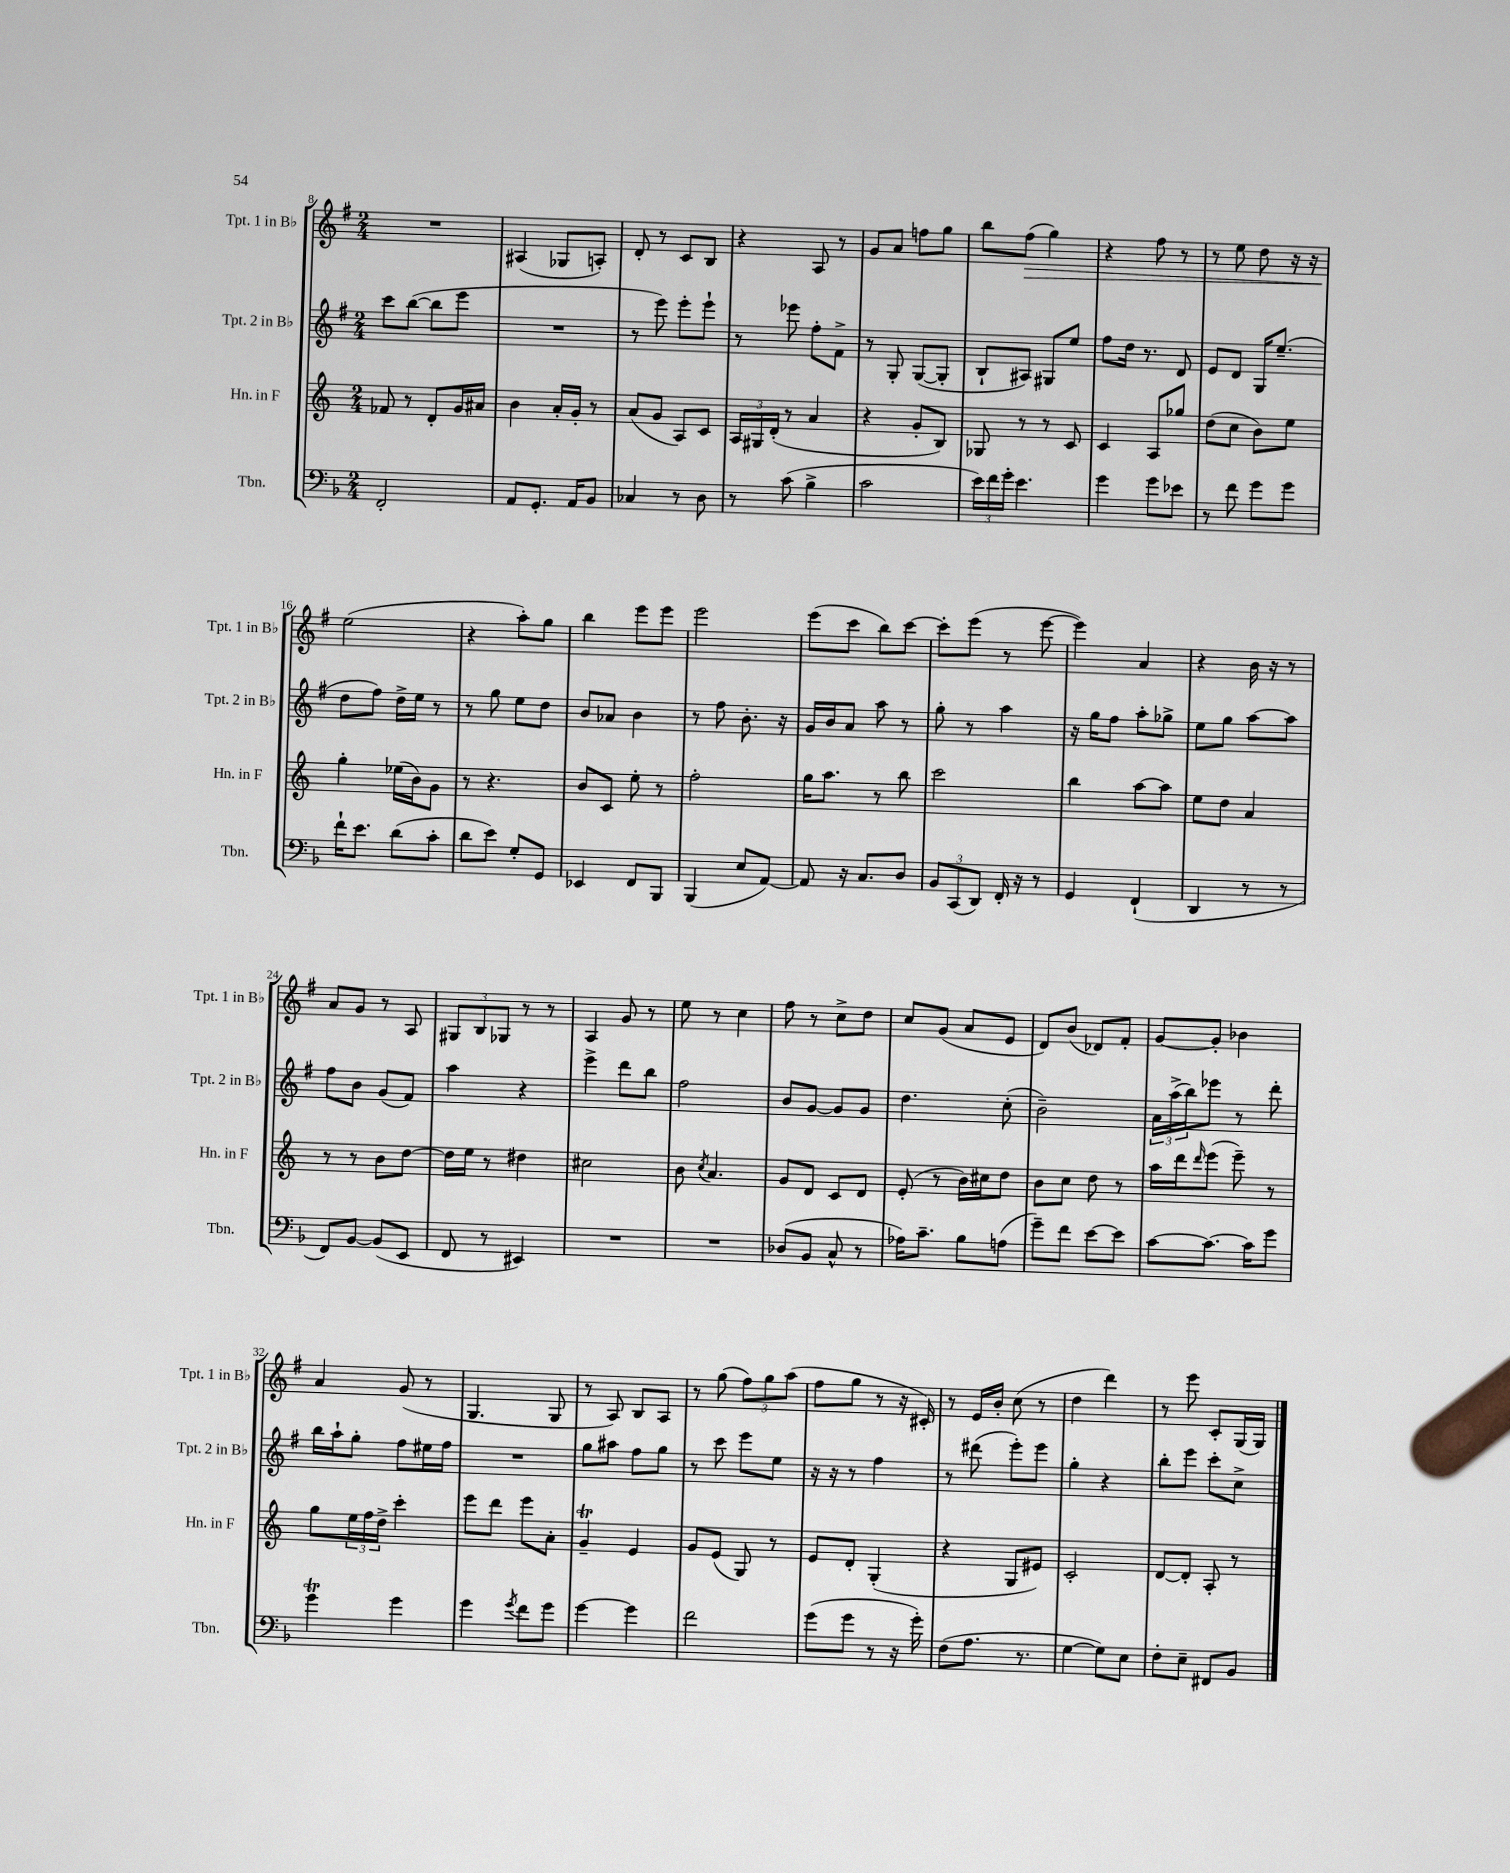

**kern	**kern	**kern	**kern
*staff4	*staff3	*staff2	*staff1
*clefF4	*clefG2	*clefG2	*clefG2
*k[b-]	*k[]	*k[f#]	*k[f#]
*M2/4	*M2/4	*M2/4	*M2/4
2FF'	8f-	8ccc	2r
.	8r	([8bb	.
.	8d'	8bb]	.
.	16g	8eee	.
.	16a#	.	.
=	=	=	=
8AA	4b	2r	(4A#
8.GG'	.	.	.
.	16a'	.	8G-
16AA	16g'	.	.
8BB-	8r	.	8A')
=	=	=	=
4C-	(8a	8r	8d'
.	8g	8eee)	8r
8r	8A)	8eee'	8c
8D	8c	8eee`	8B
=	=	=	=
8r	24A	8r	4r
.	24G#	.	.
.	(24d'	.	.
(8c	8r	8eee-	.
4B-^	4a	8ff#'	8A
.	.	8f#^	8r
=	=	=	=
2c	4r	8r	8g
.	.	8G'	8a
.	8g'	([8G	8ff
.	8B)	8G']	8gg
=	=	=	=
24e)	8G-	8B`	8bb
24f	.	.	.
24g'	.	.	.
4.e	8r	8A#)	(8ff#
.	8r	8G#	4gg)
.	8c	8ee	.
=	=	=	=
4g	4c	8ff#	4r
.	.	16dd	.
.	.	8.r	.
8g	8A	.	8ff#
8e-	8gg-	8d	8r
=	=	=	=
8r	(8dd	8e	8r
8f	8cc	8d	8ee
8g	8b)	16G	8dd
.	.	(8.ee~	.
8g	8ee	.	16r
.	.	.	16r
=	=	=	=
16f`	4gg'	8dd	(2ee
8.e	.	.	.
.	.	8ff#)	.
(8d	(16ee-	16dd^	.
.	16b)	16ee	.
8c'	8g	8r	.
=	=	=	=
8d	8r	8r	4r
8e)	4.r	8gg	.
8G'	.	8ee	8aa')
8GG	.	8dd	8gg
=	=	=	=
4EE-	8b	8b	4bb
.	8c	8a-	.
8FF	8ee'	4b	8eee
8BBB-	8r	.	8eee
=	=	=	=
(4BBB-	2ff'	8r	2eee
.	.	8ff#	.
8E	.	8.b'	.
[8AA)	.	.	.
.	.	16r	.
=	=	=	=
8AA]	16gg	16g	(8eee
.	8.aa	16b	.
16r	.	8a	8ccc
8.C	.	.	.
.	8r	8aa	8bb)
8D	8bb	8r	[8ccc
=	=	=	=
12BB-	2ccc	8gg'	8ccc']
(12CC	.	.	.
.	.	8r	(8eee
12DD)	.	.	.
16FF'	.	4aa	8r
16r	.	.	.
8r	.	.	[8eee
=	=	=	=
4GG	4bb	16r	4eee])
.	.	16gg	.
.	.	8ff#	.
(4FF`	[8aa	8aa'	4a
.	8aa]	8gg-^	.
=	=	=	=
4DD	8ee	8ee	4r
.	8dd	8gg	.
8r	4a	[8aa	16b
.	.	.	16r
8r	.	8aa]	8r
=	=	=	=
8FF)	8r	8ff#	8a
[8BB-	8r	8b	8g
(8BB-]	8b	(8g	8r
8EE	[8dd	8f#)	8A
=	=	=	=
8FF	16dd]	4aa	12G#
.	16ee	.	.
.	.	.	12B
8r	8r	.	.
.	.	.	12G-
4EE#)	4dd#	4r	8r
.	.	.	8r
=	=	=	=
2r	2cc#	4eee^	4A
.	.	8ddd	8g
.	.	8bb	8r
=	=	=	=
2r	8b	2ff#	8ee
.	8qcc	.	.
.	4.a	.	8r
.	.	.	4cc
=	=	=	=
(8D-	8g	8b	8ff#
8BB-	8d	[8g	8r
8C^^	8c	8g]	8cc^
8r	8d	8g	8dd
=	=	=	=
16A-)	(8e'	4.dd	8cc
8.c~	.	.	.
.	8r	.	(8g
8B-	16b)	.	8a
.	16cc#	.	.
(8A	8dd	(8cc'	8e
=	=	=	=
8g~)	8b	2b~)	8d)
8f	8cc	.	(8b
[8e	8dd	.	8d-)
8e]	8r	.	8f#'
=	=	=	=
[8c	16aa	24a	[8g
.	.	(24aa^	.
.	16ddd	.	.
.	.	24bb)	.
.	16qqddd	.	.
8.c_	(8eee	8eee-	8g']
.	8eee~)	8r	4b-
16c]	.	.	.
8g	8r	8ddd'	.
=	=	=	=
4g	8gg	16bb	4a
.	.	16aa`	.
.	24ee	8gg'	.
.	24ff	.	.
.	24dd^	.	.
4g	4ccc'	8ff#	(8g
.	.	16ee#	8r
.	.	16ff#	.
=	=	=	=
4g	8eee	2r	4.G
.	8ddd	.	.
8qg	.	.	.
8f	8eee	.	.
8g	8a'	.	8G
=	=	=	=
[4g	4g~	8gg	8r
.	.	8aa#	8A)
4g]	4e	8ff#	8B
.	.	8gg	8A
=	=	=	=
2f	8g	8r	8r
.	(8e	8ccc	(8gg
.	8G)	8eee	12ff#)
.	.	.	12gg
.	8r	8ee	.
.	.	.	(12aa
=	=	=	=
(8g	8e	16r	8ff#
.	.	16r	.
8g	8d'	8r	8gg
8r	(4G'	4ff#	8r
16r	.	.	16r
16g')	.	.	16c#')
=	=	=	=
(8F	4r	8r	8r
8.A	.	(8ddd#	16e
.	.	.	16b'
.	8G	8eee')	(8cc
8.r	.	.	.
.	8e#)	8eee	8r
=	=	=	=
[4G	2c'	4gg'	4dd
8G])	.	4r	4ddd)
8E	.	.	.
=	=	=	=
8F'	[8d	8bb'	8r
8E~	8d']	8eee	8eee
8FF#	8A'	8ccc'	8c'
8BB-	8r	8cc^	(16G
.	.	.	16G)
==	==	==	==
*-	*-	*-	*-
